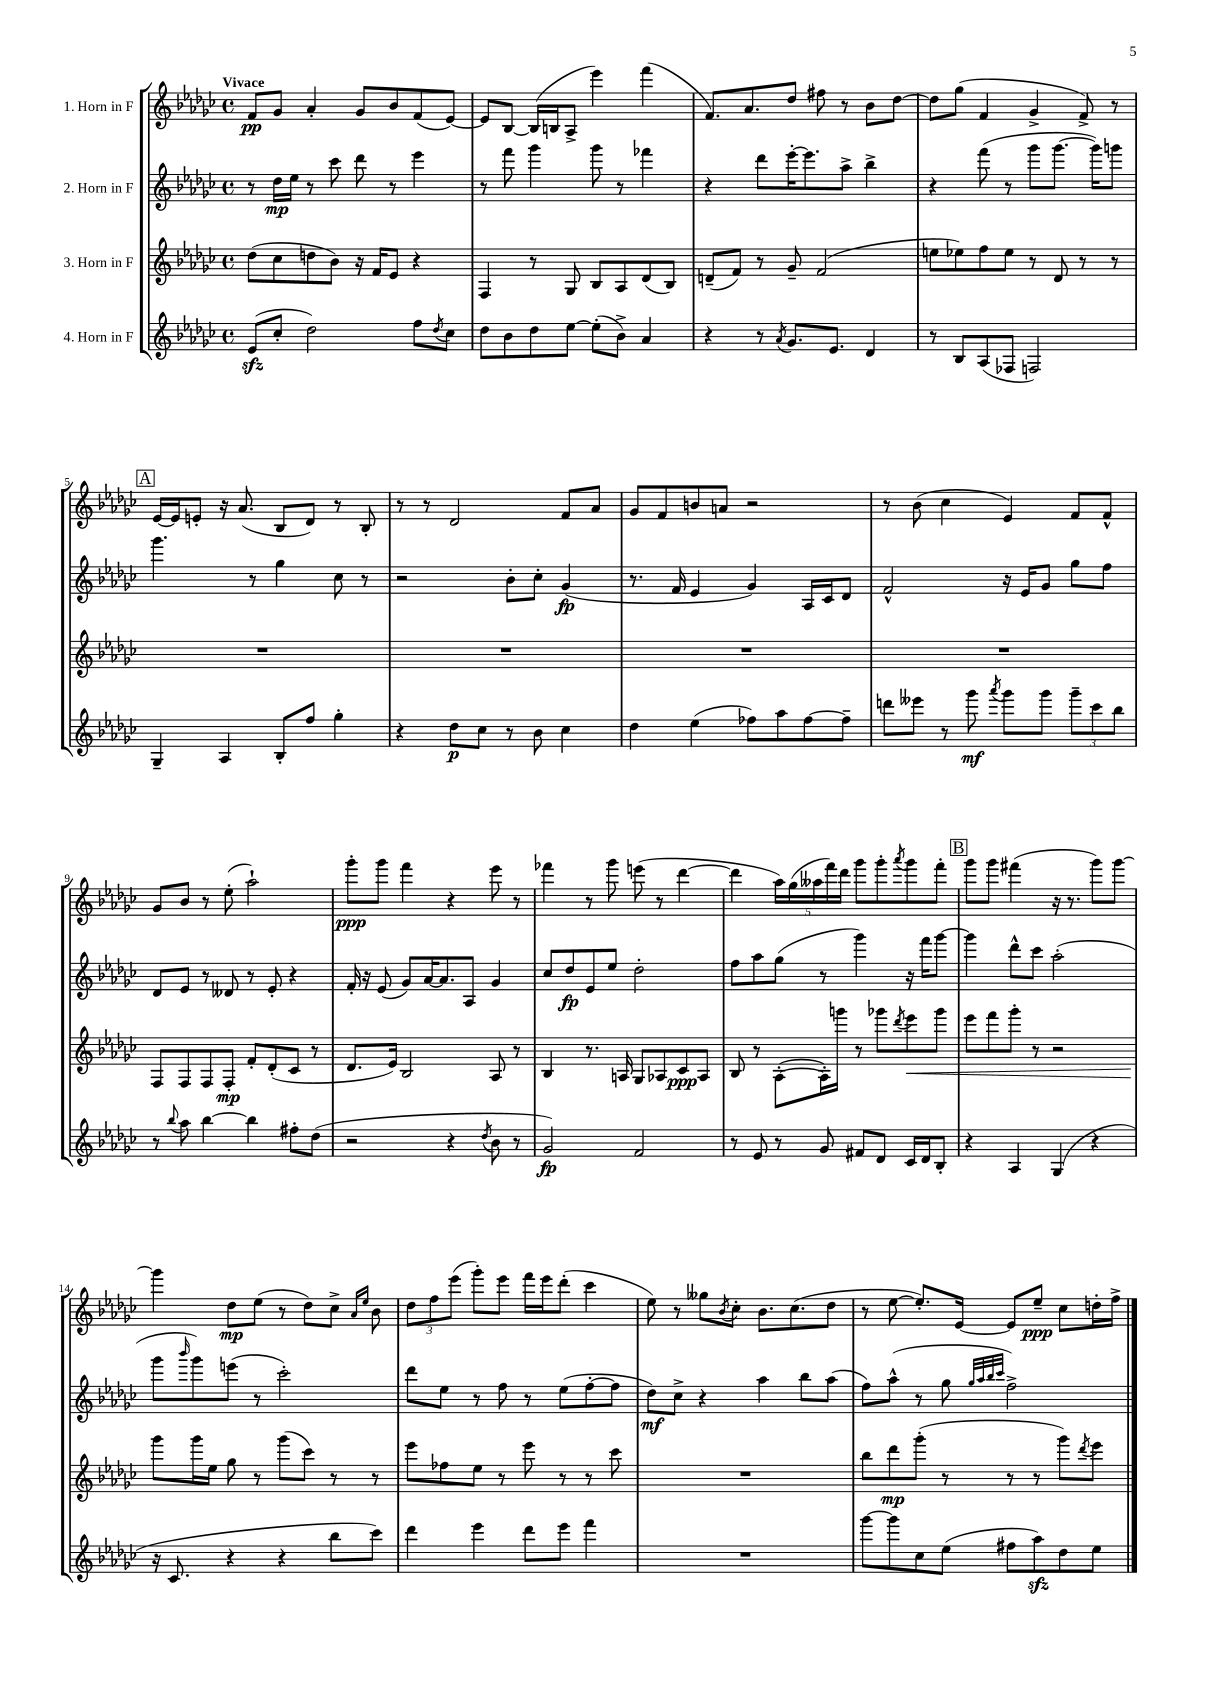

**kern	**dynam	**kern	**dynam	**kern	**dynam	**kern	**dynam
*part4	*part4	*part3	*part3	*part2	*part2	*part1	*part1
*staff4	*staff4	*staff3	*staff3	*staff2	*staff2	*staff1	*staff1
*I"4. Horn in F	*	*I"3. Horn in F	*	*I"2. Horn in F	*	*I"1. Horn in F	*
*clefG2	*	*clefG2	*	*clefG2	*	*clefG2	*
*k[b-e-a-d-g-c-]	*	*k[b-e-a-d-g-c-]	*	*k[b-e-a-d-g-c-]	*	*k[b-e-a-d-g-c-]	*
*M4/4	*	*M4/4	*	*M4/4	*	*M4/4	*
*met(c)	*	*met(c)	*	*met(c)	*	*met(c)	*
=1	=1	=1	=1	=1	=1	=1	=1
!	!	!	!	!	!	!LO:TX:a:B:t=Vivace	!
(8e-zz/L	.	(8dd-\L	.	8r	.	8f/L	pp
8cc-'/J	.	8cc-\	.	16dd-\LL	mp	8g-/J	.
.	.	.	.	16ee-\JJ	.	.	.
2dd-\)	.	8ddn\	.	8r	.	4a-'/	.
.	.	8b-\J)	.	8ccc-\	.	.	.
.	.	16r	.	8ddd-\	.	8g-/L	.
.	.	16f/KL	.	.	.	.	.
.	.	8e-/J	.	8r	.	8b-/	.
8ff\L	.	4r	.	4eee-\	.	(8f/	.
8qdd-/	.	.	.	.	.	.	.
8cc-\J	.	.	.	.	.	[8e-/J)	.
=2	=2	=2	=2	=2	=2	=2	=2
8dd-\L	.	4F/	.	8r	.	8e-/L]	.
8b-\	.	.	.	8fff\	.	[8B-/J	.
8dd-\	.	8r	.	4ggg-\	.	(16B-/LL]	.
.	.	.	.	.	.	16Bn/J	.
[8ee-\J	.	8G-/	.	.	.	8A-^/J	.
(8ee-'\L]	.	8B-/L	.	8ggg-\	.	4eee-\)	.
8b-^\J)	.	8A-/	.	8r	.	.	.
4a-/	.	(8d-/	.	4fff-X\	.	(4fff\	.
.	.	8B-/J)	.	.	.	.	.
=3	=3	=3	=3	=3	=3	=3	=3
4r	.	(8dn~/L	.	4r	.	8.f/L)	.
.	.	8f/J)	.	.	.	.	.
.	.	.	.	.	.	8.a-/	.
8r	.	8r	.	8ddd-\L	.	.	.
8qa-/	.	.	.	.	.	.	.
8.g-/L	.	8g-~/	.	[16eee-'\K	.	8dd-/J	.
.	.	.	.	8.eee-\]	.	.	.
.	.	(2f/	.	.	.	8ff#X\	.
8.e-/J	.	.	.	.	.	.	.
.	.	.	.	8aa-^\J	.	8r	.
4d-/	.	.	.	4bb-^\	.	8b-\L	.
.	.	.	.	.	.	[8dd-\J	.
=4	=4	=4	=4	=4	=4	=4	=4
8r	.	8een\L	.	4r	.	8dd-\L]	.
8B-/L	.	8ee-X\)	.	.	.	(8gg-\J	.
(8A-/	.	8ff\	.	(8fff\	.	4f/	.
8F-X/J	.	8ee-\J	.	8r	.	.	.
2Fn/)	.	8r	.	8ggg-\L	.	4g-^/	.
.	.	8d-/	.	[8.ggg-\J	.	.	.
.	.	8r	.	.	.	8f^/)	.
.	.	.	.	16ggg-\KL])	.	.	.
.	.	8r	.	8gggn\J	.	8r	.
!!LO:LB:g=z
!!LO:REH:place=s1:t=A
=5	=5	=5	=5	=5	=5	=5	=5
4G-~/	.	1r	.	4.ggg-\	.	[16e-/LL	.
.	.	.	.	.	.	16e-/J]	.
.	.	.	.	.	.	8en'/J	.
4A-/	.	.	.	.	.	16r	.
.	.	.	.	.	.	(8.a-/	.
.	.	.	.	8r	.	.	.
8B-'/L	.	.	.	4gg-\	.	8B-/L	.
8ff/J	.	.	.	.	.	8d-/J)	.
4gg-'\	.	.	.	8cc-\	.	8r	.
.	.	.	.	8r	.	8B-'/	.
=6	=6	=6	=6	=6	=6	=6	=6
4r	.	1r	.	2r	.	8r	.
.	.	.	.	.	.	8r	.
8dd-\L	p	.	.	.	.	2d-/	.
8cc-\J	.	.	.	.	.	.	.
8r	.	.	.	8b-'\L	.	.	.
8b-\	.	.	.	8cc-'\J	.	.	.
4cc-\	.	.	.	(4g-/	fp	8f/L	.
.	.	.	.	.	.	8a-/J	.
=7	=7	=7	=7	=7	=7	=7	=7
4dd-\	.	1r	.	8.r	.	8g-/L	.
.	.	.	.	.	.	8f/	.
.	.	.	.	16f/	.	.	.
(4ee-\	.	.	.	4e-/	.	8bn/	.
.	.	.	.	.	.	8an/J	.
8ff-X\L)	.	.	.	4g-/)	.	2r	.
8aa-\	.	.	.	.	.	.	.
[8ff-\	.	.	.	16A-/LL	.	.	.
.	.	.	.	16c-/J	.	.	.
8ff-~\J]	.	.	.	8d-/J	.	.	.
=8	=8	=8	=8	=8	=8	=8	=8
8dddn\L	.	1r	.	2f^^/	.	8r	.
8eee--X\J	.	.	.	.	.	(8b-\	.
8r	.	.	.	.	.	4cc-\	.
8ggg-\	mf	.	.	.	.	.	.
8qaaa-/	.	.	.	.	.	.	.
8ggg-\L	.	.	.	16r	.	4e-/)	.
.	.	.	.	16e-/KL	.	.	.
8ggg-\J	.	.	.	8g-/J	.	.	.
12ggg-~\L	.	.	.	8gg-\L	.	8f/L	.
12ccc-\	.	.	.	.	.	.	.
.	.	.	.	8ff\J	.	8f^^/J	.
12bb-\J	.	.	.	.	.	.	.
!!LO:LB:g=z
=9	=9	=9	=9	=9	=9	=9	=9
8r	.	8F/L	.	8d-/L	.	8g-/L	.
8qqbb-/	.	.	.	.	.	.	.
8aa-\	.	8F/	.	8e-/J	.	8b-/J	.
[4bb-\	.	8F/	.	8r	.	8r	.
.	.	8F'/J	mp	8d--X/	.	(8ee-'\	.
4bb-\]	.	8f'/L	.	8r	.	2aa-`\)	.
.	.	(8d-'/	.	8e-'/	.	.	.
8ff#X'\L	.	8c-/J	.	4r	.	.	.
(8dd-\J	.	8r	.	.	.	.	.
=10	=10	=10	=10	=10	=10	=10	=10
2r	.	8.d-/L	.	16f'/	.	8ggg-'\L	ppp
.	.	.	.	16r	.	.	.
.	.	.	.	(8e-/	.	8ggg-\J	.
.	.	16e-/Jk)	.	.	.	.	.
.	.	2B-/	.	8g-/L)	.	4fff\	.
.	.	.	.	[16a-/K	.	.	.
.	.	.	.	8.a-/]	.	.	.
4r	.	.	.	.	.	4r	.
.	.	.	.	8A-/J	.	.	.
8qdd-/	.	.	.	.	.	.	.
8b-\	.	8A-/	.	4g-/	.	8eee-\	.
8r	.	8r	.	.	.	8r	.
=11	=11	=11	=11	=11	=11	=11	=11
2g-/)	fp	4B-/	.	8cc-/L	.	4fff-X\	.
.	.	.	.	8dd-/	fp	.	.
.	.	8.r	.	8e-/	.	8r	.
.	.	.	.	8ee-/J	.	8ggg-\	.
.	.	16An/	.	.	.	.	.
2f/	.	8G-/L	.	2dd-'\	.	(8eeen\	.
.	.	8A-X/	.	.	.	8r	.
.	.	8c-/	ppp	.	.	[4ddd-\	.
.	.	8A-/J	.	.	.	.	.
=12	=12	=12	=12	=12	=12	=12	=12
8r	.	8B-/	.	8ff\L	.	4ddd-\]	.
8e-/	.	8r	.	8aa-\	.	.	.
8r	.	([8A-'\L	.	(8gg-\J	.	20aa-\LL)	.
.	.	.	.	.	.	(20gg-\	.
.	.	.	.	.	.	20aa--X\	.
8g-/	.	16A-'\L])	.	8r	.	.	.
.	.	.	.	.	.	20fff\)	.
.	.	16gggn\JJ	.	.	.	.	.
.	.	.	.	.	.	20ddd-\JJ	.
8f#X/L	.	8r	.	4ggg-\)	.	8ggg-\L	.
8d-/J	.	8ggg-X\L	.	.	.	8ggg-'\	.
.	.	8qddd-/	.	.	.	8qaaa-/	.
!	!	!	!LO:HP:b	!	!	!	!
16c-/LL	.	8eee-\	<	16r	.	8ggg-\	.
16d-/J	.	.	.	16fff\KL	.	.	.
8B-'/J	.	8ggg-\J	.	[8ggg-\J	.	8fff'\J	.
!!LO:REH:place=s1:t=B
=13	=13	=13	=13	=13	=13	=13	=13
4r	.	8eee-\L	.	4ggg-\]	.	8ggg-\L	.
.	.	8fff\	.	.	.	8ggg-\J	.
4A-/	.	8ggg-'\J	.	8ddd-^^\L	.	(4fff#X\	.
.	.	8r	.	8ccc-\J	.	.	.
(4G-/	.	2r	.	(2aa-'\	.	16r	.
.	.	.	.	.	.	8.r	.
4r	.	.	.	.	.	8ggg-\L)	.
.	.	.	.	.	.	[8ggg-\J	.
!!LO:LB:g=z
=14	=14	=14	=14	=14	=14	=14	=14
16r	.	8ggg-\L	.	8ggg-\L	.	4ggg-\]	.
8.c-/	.	.	.	.	.	.	.
.	.	.	.	16qqbbb-/	.	.	.
.	.	16ggg-\L	[	8ggg-\)	.	.	.
.	.	16ee-\JJ	.	.	.	.	.
4r	.	8gg-\	.	(8eeen\J	.	8dd-\L	mp
.	.	8r	.	8r	.	(8ee-\J	.
4r	.	(8ggg-\L	.	2ccc-'\)	.	8r	.
.	.	8ccc-\J)	.	.	.	8dd-\L)	.
8bb-\L	.	8r	.	.	.	8cc-^\J	.
.	.	.	.	.	.	16qqa-/LL	.
.	.	.	.	.	.	16qqee-/JJ	.
8ccc-\J)	.	8r	.	.	.	8b-\	.
=15	=15	=15	=15	=15	=15	=15	=15
4ddd-\	.	8eee-\L	.	8ddd-\L	.	12dd-\L	.
.	.	.	.	.	.	12ff\	.
.	.	8ff-X\	.	8ee-\J	.	.	.
.	.	.	.	.	.	(12eee-\J	.
4eee-\	.	8ee-\J	.	8r	.	8ggg-'\L)	.
.	.	8r	.	8ff\	.	8eee-\J	.
8ddd-\L	.	8eee-\	.	8r	.	16fff\LL	.
.	.	.	.	.	.	16eee-\J	.
8eee-\J	.	8r	.	(8ee-\L	.	(8ddd-'\J	.
4fff\	.	8r	.	[8ff'\	.	4ccc-\	.
.	.	8ccc-\	.	8ff\J]	.	.	.
=16	=16	=16	=16	=16	=16	=16	=16
1r	.	1r	.	8dd-\L)	mf	8ee-\)	.
.	.	.	.	8cc-^\J	.	8r	.
.	.	.	.	4r	.	8gg--X\L	.
.	.	.	.	.	.	8qb-/	.
.	.	.	.	.	.	8cc-'\J	.
.	.	.	.	4aa-\	.	8.b-\L	.
.	.	.	.	.	.	(8.cc-\	.
.	.	.	.	8bb-\L	.	.	.
.	.	.	.	(8aa-\J	.	8dd-\J	.
=17	=17	=17	=17	=17	=17	=17	=17
[8ggg-\L	.	8bb-\L	.	8ff\L)	.	8r	.
8ggg-\]	.	8ddd-\	mp	(8aa-^^\J	.	[8ee-\	.
8cc-\	.	(8ggg-'\J	.	8r	.	8.ee-'/L])	.
(8ee-\J	.	8r	.	8gg-\	.	.	.
.	.	.	.	.	.	[16e-/Jk	.
.	.	.	.	32qqgg-/LLL	.	.	.
.	.	.	.	32qqaa-/	.	.	.
.	.	.	.	32qqbb-/	.	.	.
.	.	.	.	32qqccc-/JJJ	.	.	.
8ff#X\L	.	8r	.	2ff^\)	.	8e-/L]	.
8aa-zz\)	.	8r	.	.	.	8ee-~/J	ppp
8dd-\	.	8ggg-\L)	.	.	.	8cc-\L	.
.	.	8qddd-/	.	.	.	.	.
8ee-\J	.	8eee-\J	.	.	.	16ddn'\L	.
.	.	.	.	.	.	16ff^\JJ	.
==	==	==	==	==	==	==	==
*-	*-	*-	*-	*-	*-	*-	*-
